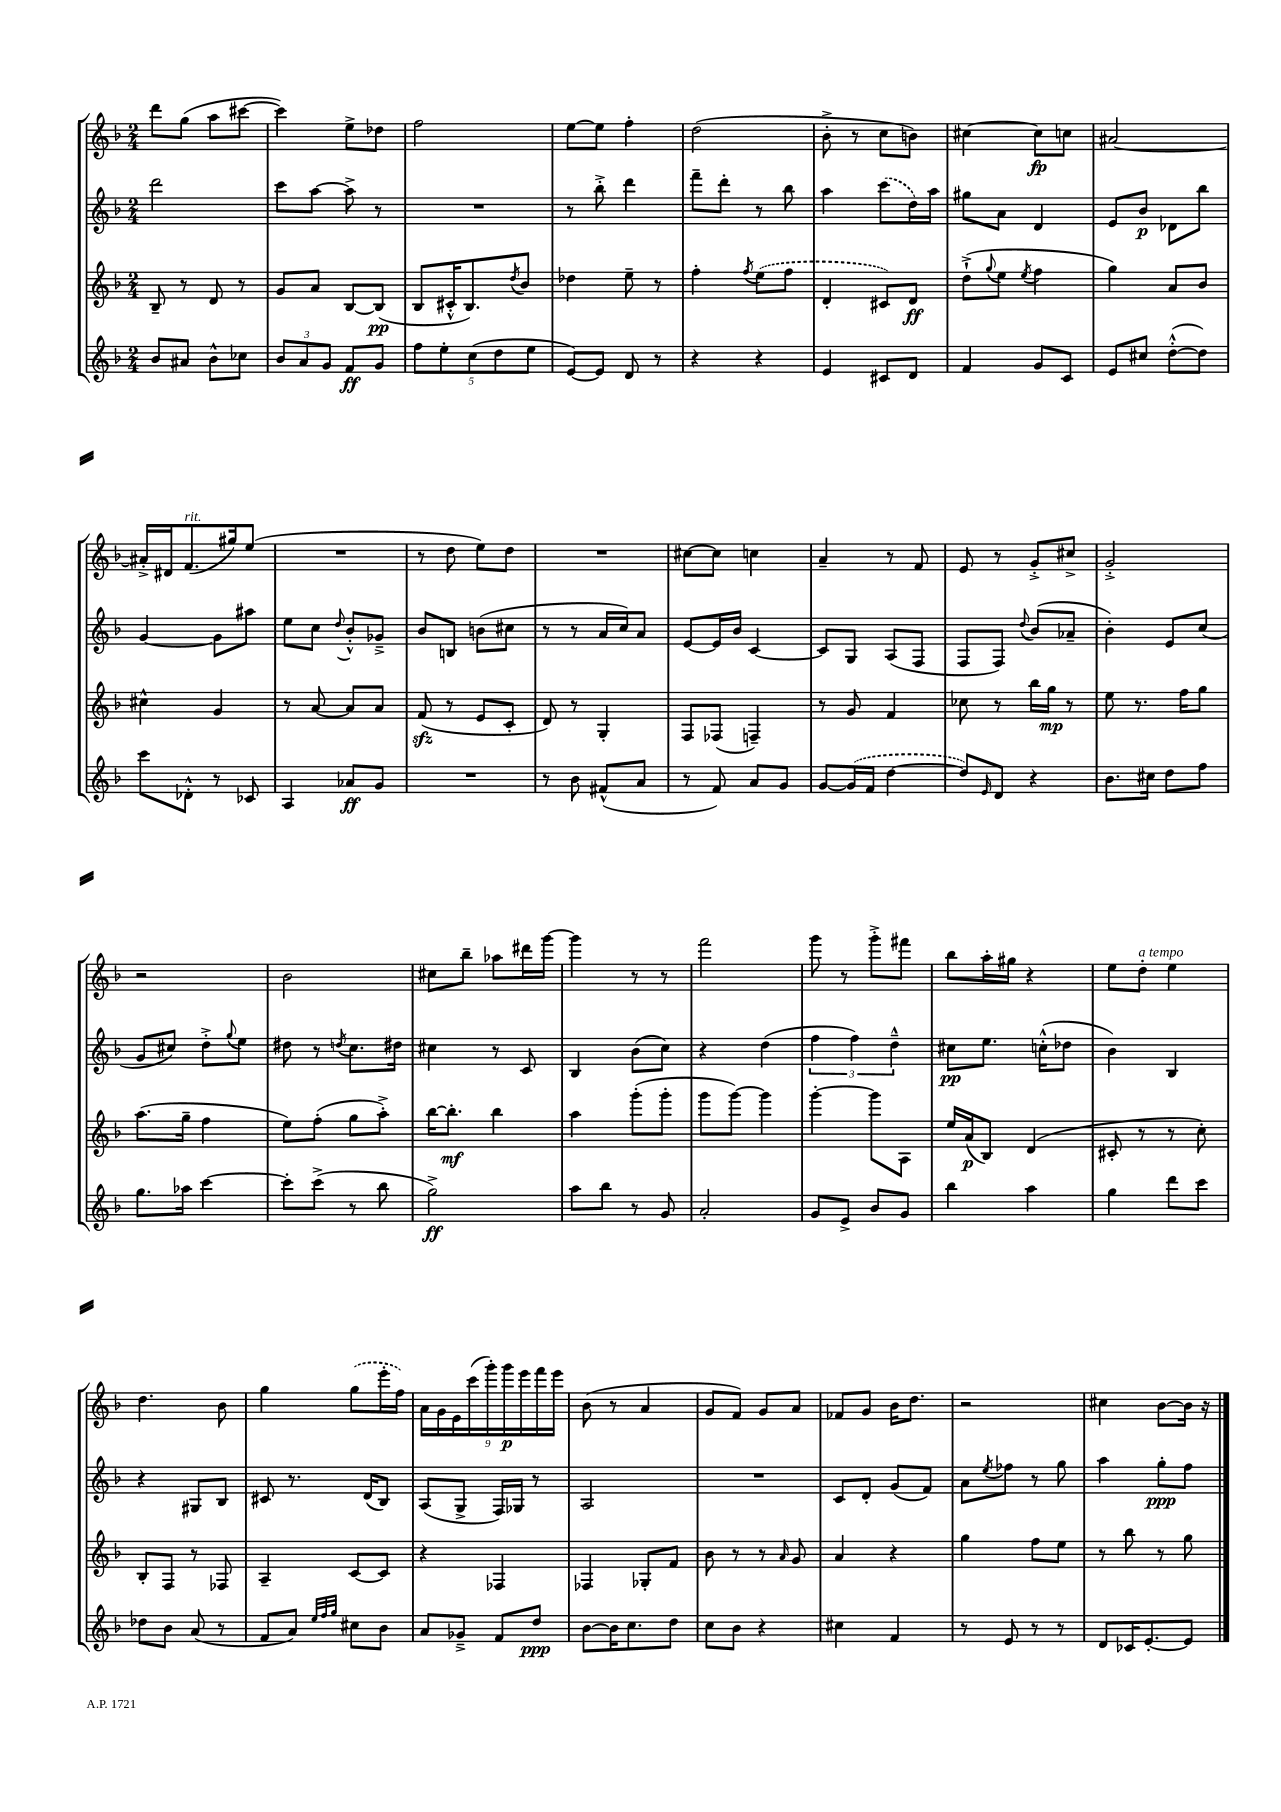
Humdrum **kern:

**kern	**kern	**kern	**kern
*staff4	*staff3	*staff2	*staff1
*clefG2	*clefG2	*clefG2	*clefG2
*k[b-]	*k[b-]	*k[b-]	*k[b-]
*M2/4	*M2/4	*M2/4	*M2/4
8b-	8B-~	2ddd	8ddd
8a#	8r	.	(8gg
8b-^^	8d	.	8aa
8cc-	8r	.	[8ccc#
=	=	=	=
12b-	8g	8ccc	4ccc#])
12a	.	.	.
.	8a	[8aa	.
12g	.	.	.
8f	[8B-	8aa^]	8ee^
8g	(8B-]	8r	8dd-
=	=	=	=
10ff	8B-	2r	2ff
10ee'	.	.	.
.	16c#'^^	.	.
.	8.B-)	.	.
(10cc	.	.	.
10dd	.	.	.
.	8qdd	.	.
.	8b-	.	.
10ee	.	.	.
=	=	=	=
[8e)	4dd-	8r	[8ee
8e]	.	8bb-'^	8ee]
8d	8ee~	4ddd	4ff'
8r	8r	.	.
=	=	=	=
4r	4ff'	8fff~	(2dd
.	.	8ddd'	.
.	8qff	.	.
4r	(8ee	8r	.
.	8ff	8bb-	.
=	=	=	=
4e	4d'	4aa	8b-'^
.	.	.	8r
8c#	8c#)	(8ccc	8cc
8d	8d	16dd)	8b)
.	.	16aa	.
=	=	=	=
4f	(8dd`^	8gg#	[4cc#
.	8qqgg	.	.
.	8ee	8a	.
.	8qee	.	.
8g	4ff	4d	8cc#]
8c	.	.	8cc
=	=	=	=
8e	4gg)	8e	[2a#
8cc#	.	8b-	.
([8dd'^^	8a	8d-	.
8dd])	8b-	8bb-	.
=	=	=	=
8ccc	4cc#^^	[4g	16a#'^]
.	.	.	16d#
8d-'^^	.	.	(8.f
8r	4g	8g]	.
.	.	.	16gg#)
8c-	.	8aa#	(8ee
=	=	=	=
4A	8r	8ee	2r
.	[8a	8cc	.
.	.	8qqdd	.
8a-	8a]	8b-'^^	.
8g	8a	8g-~^	.
=	=	=	=
2r	(8f	8b-	8r
.	8r	8B	8dd
.	8e	(8b	8ee)
.	8c'	8cc#	8dd
=	=	=	=
8r	8d)	8r	2r
8b-	8r	8r	.
(8f#^^	4G'	16a	.
.	.	16cc)	.
8a	.	8a	.
=	=	=	=
8r	8F	[8e	[8cc#
8f)	(8F-	16e]	8cc#]
.	.	16b-	.
8a	4F~)	[4c	4cc
8g	.	.	.
=	=	=	=
[8g	8r	8c]	4a~
(16g]	8g	8G	.
16f	.	.	.
[4dd	4f	(8A	8r
.	.	8F	8f
=	=	=	=
8dd])	8cc-	8F	8e
16qqe	.	.	.
8d	8r	8F)	8r
.	.	8qqdd	.
4r	16bb-	(8b-	8g'^
.	16gg	.	.
.	8r	8a-~	8cc#^
=	=	=	=
8.b-	8ee	4b-')	2g'^
.	8.r	.	.
16cc#	.	.	.
8dd	.	8e	.
.	16ff	.	.
8ff	8gg	(8cc	.
=	=	=	=
8.gg	(8.aa	8g	2r
.	.	8cc#)	.
16aa-	16gg~	.	.
[4ccc	4ff	8dd'^	.
.	.	8qqgg	.
.	.	8ee	.
=	=	=	=
8ccc']	8ee)	8dd#	2b-
(8ccc^	(8ff'	8r	.
.	.	8qdd	.
8r	8gg	8.cc	.
8bb-	8aa'^)	.	.
.	.	16dd#	.
=	=	=	=
2gg^)	[16bb-	4cc#	8cc#
.	8.bb-']	.	.
.	.	.	8bb-~
.	4bb-	8r	8aa-
.	.	8c	16ddd#
.	.	.	[16ggg
=	=	=	=
8aa	4aa	4B-	4ggg]
8bb-	.	.	.
8r	(8ggg'	(8b-	8r
8g	8ggg'	8cc)	8r
=	=	=	=
2a'	8ggg	4r	2fff
.	[8ggg)	.	.
.	4ggg]	(4dd	.
=	=	=	=
8g	[4ggg'	6ff	8ggg
8e^	.	.	8r
.	.	6ff)	.
8b-	8ggg]	.	8ggg'^
.	.	6dd~^^	.
8g	8A	.	8fff#
=	=	=	=
4bb-	16ee	8cc#	8bb-
.	(16a	.	.
.	8B-)	8.ee	16aa'
.	.	.	16gg#
4aa	(4d	.	4r
.	.	(16cc'^^	.
.	.	8dd-	.
=	=	=	=
4gg	8c#'	4b-)	8ee
.	8r	.	8dd'
8ddd	8r	4B-	4ee
8ccc	8cc')	.	.
=	=	=	=
8dd-	8B-'	4r	4.dd
8b-	8F	.	.
(8a	8r	8G#	.
8r	8F-	8B-	8b-
=	=	=	=
8f	4A~	8c#	4gg
8a)	.	8.r	.
32qqee	.	.	.
32qqff	.	.	.
32qqgg	.	.	.
8cc#	[8c	.	(8gg
.	.	(16d	.
8b-	8c]	8B-)	16eee'
.	.	.	16ff)
=	=	=	=
8a	4r	(8A	18a
.	.	.	18g
.	.	.	18e
8g-~^	.	8G^	.
.	.	.	(18ccc
.	.	.	18ggg')
8f	4F-	16F)	.
.	.	.	18ggg
.	.	16G-	.
.	.	.	18eee
8dd	.	8r	.
.	.	.	18fff
.	.	.	18eee
=	=	=	=
[8b-	4F-	2A	(8b-
16b-]	.	.	8r
8.cc	.	.	.
.	8G-'	.	4a
8dd	8f	.	.
=	=	=	=
8cc	8b-	2r	8g
8b-	8r	.	8f)
4r	8r	.	8g
.	16qqa	.	.
.	8g	.	8a
=	=	=	=
4cc#	4a	8c	8f-
.	.	8d'	8g
4f	4r	(8g	16b-
.	.	.	8.dd
.	.	8f)	.
=	=	=	=
8r	4gg	8a	2r
.	.	8qee	.
8e	.	8ff-	.
8r	8ff	8r	.
8r	8ee	8gg	.
=	=	=	=
8d	8r	4aa	4cc#
16c-	8bb-	.	.
[8.e'	.	.	.
.	8r	8gg'	[8b-
8e]	8gg	8ff	16b-]
.	.	.	16r
==	==	==	==
*-	*-	*-	*-
